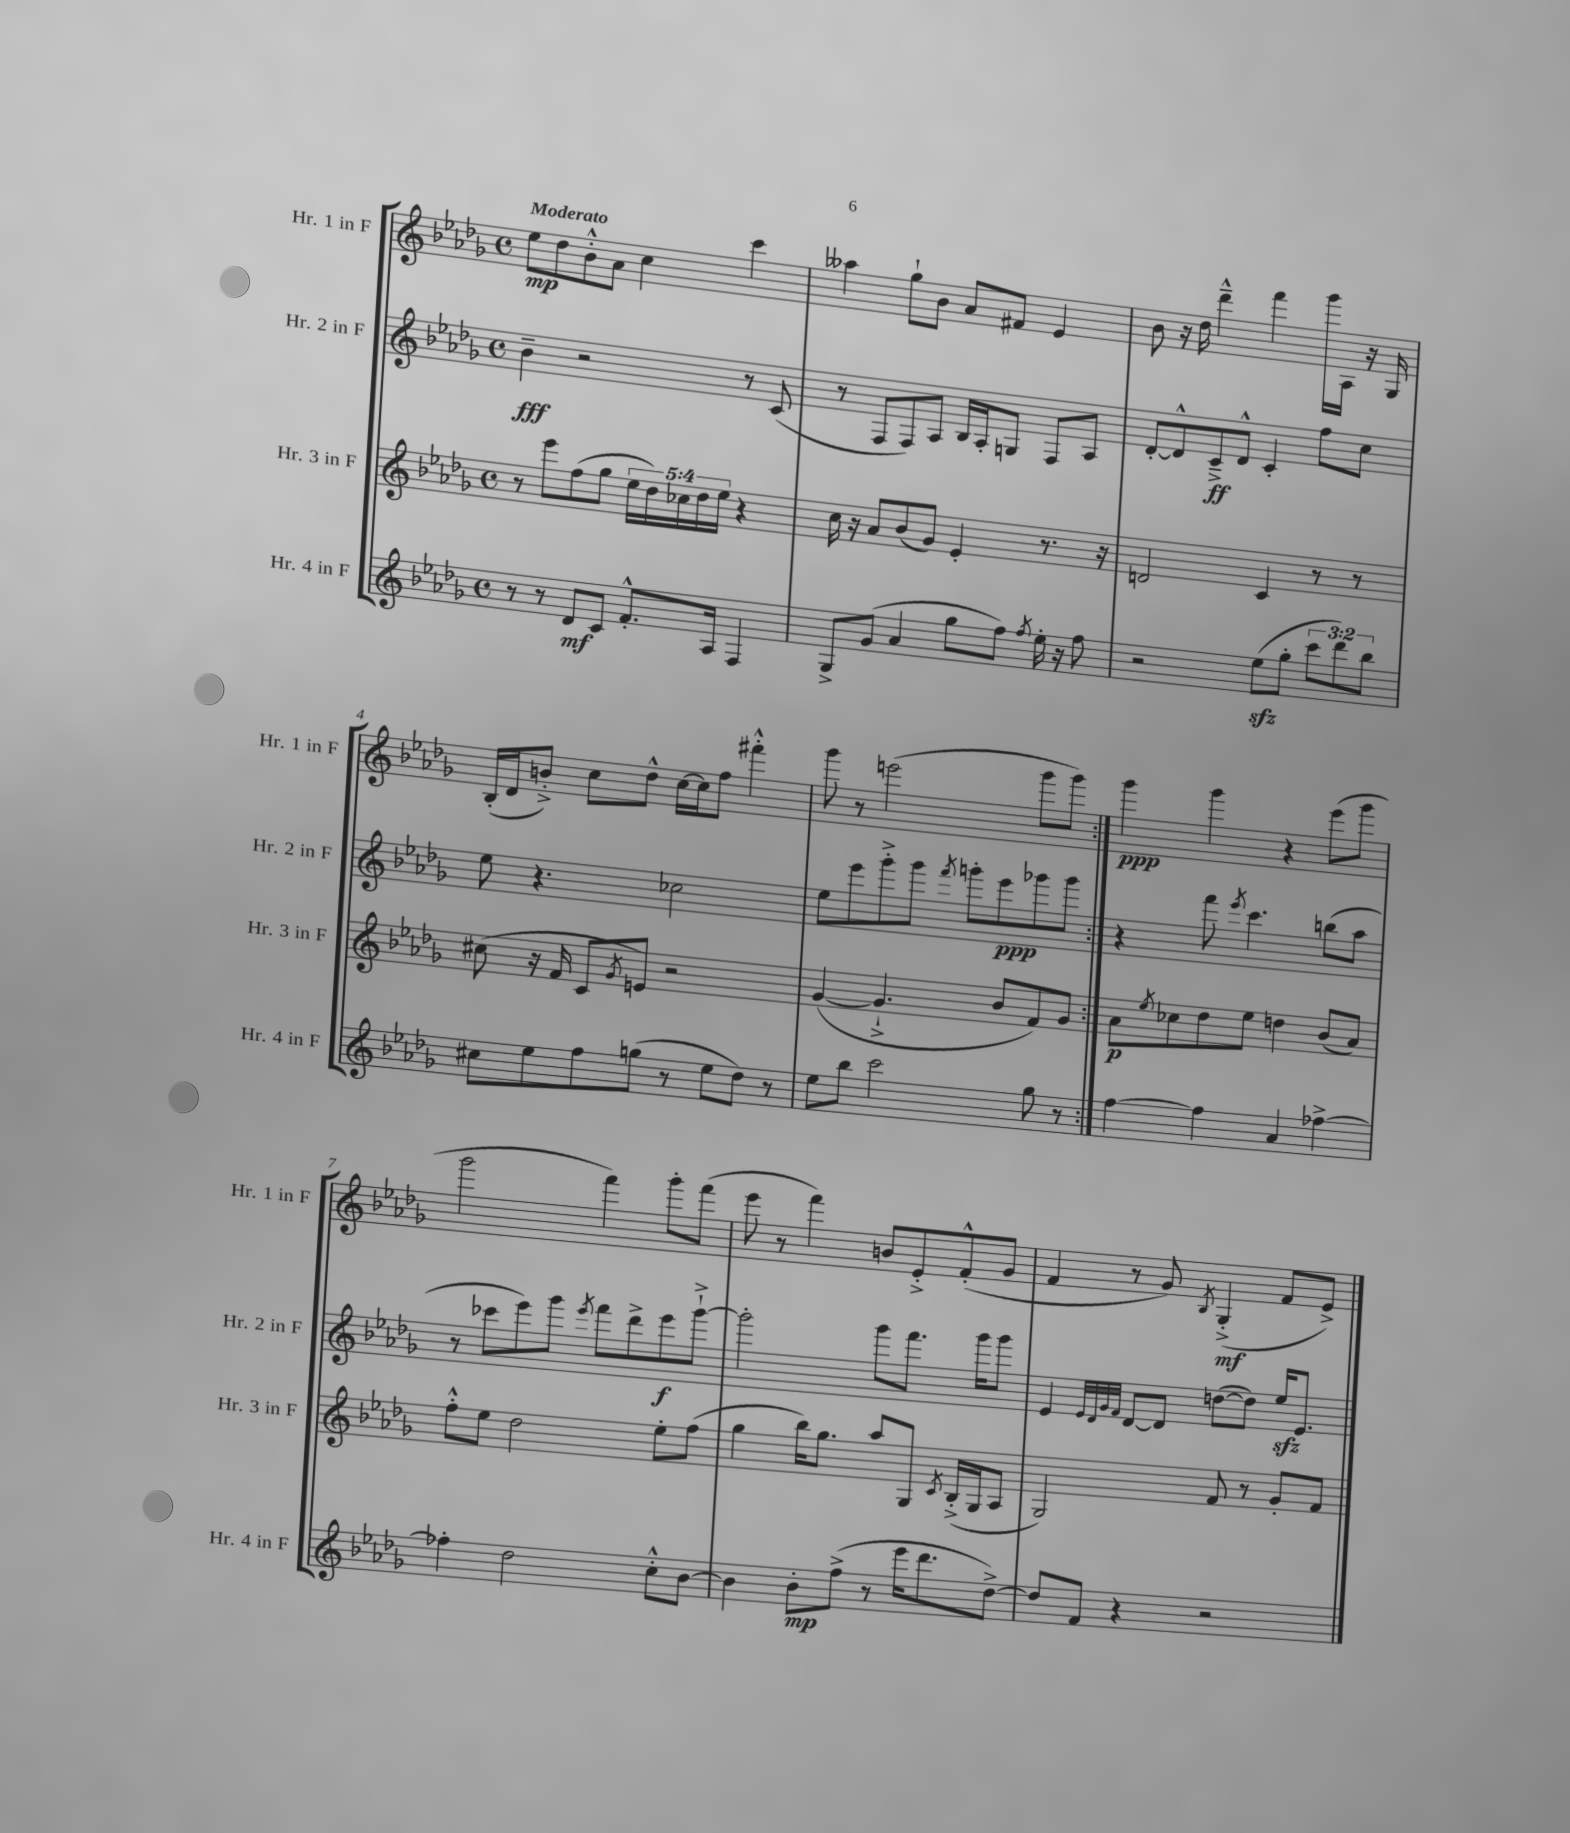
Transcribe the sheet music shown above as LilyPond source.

<<
\new StaffGroup <<
\new Staff = "s0" \with { instrumentName = "Hr. 1 in F" shortInstrumentName = "Hr. 1 in F" } {
    \clef treble \key des \major \defaultTimeSignature \time 4/4 \tempo "Moderato"
    \repeat volta 2 { ees''8\mp des''8 bes'8-.-^ aes'8 c''4 c'''4 |
    aeses''4 ges''8-! bes'8 aes'8 fis'8 ees'4 |
    bes'8 r16 des''16 des'''4---^ f'''4 ges'''16 aes16 r16 ges16 |
    bes16-.( des'16 b'8-.->) c''8 des''8-^ c''16~ c''16 f''8 fis'''4-.-^ |
    ges'''8 r8 e'''2( ges'''8 ges'''8) | }
    ges'''4\ppp ges'''4 r4 ees'''8( ges'''8 |
    ges'''2 f'''4) ges'''8-. f'''8( |
    ees'''8 r8 f'''4) b'8 ees'8-.-> f'8-.-^( ges'8 |
    f'4 r8 ges'8) \acciaccatura { bes8 } ges4-.->\mf( f'8 ees'8->) \bar "|." |
}
\new Staff = "s1" \with { instrumentName = "Hr. 2 in F" shortInstrumentName = "Hr. 2 in F" } {
    \clef treble \key des \major \defaultTimeSignature \time 4/4
    \repeat volta 2 { bes'4--\fff r2 r8 c'8( |
    r8 f8 f8) aes8 bes16 aes16-. g8 f8 aes8 |
    des'8~-. des'8-^ c'8--->\ff des'8-^ c'4-. f''8 c''8 |
    ees''8 r4. ces''2 |
    ees''8 ees'''8 ges'''8-.-> ges'''8 \acciaccatura { f'''8 } g'''8-. ees'''8\ppp ges'''8 ges'''8 | }
    r4 f'''8 \acciaccatura { ees'''8 } c'''4. b''8( aes''8 |
    r8 ces'''8 ees'''8) ges'''8 \acciaccatura { ees'''8 } f'''8 des'''8-> ees'''8\f ges'''8~-!-> |
    ges'''2-. ges'''8 f'''8. ges'''16 ges'''8 |
    ees'4 \grace { ees'32 des'32 ges'32 f'32 } des'8~ des'8 d''8~( d''8) ees''16\sfz ees'8. \bar "|." |
}
\new Staff = "s2" \with { instrumentName = "Hr. 3 in F" shortInstrumentName = "Hr. 3 in F" } {
    \clef treble \key des \major \defaultTimeSignature \time 4/4 \override Staff.TupletNumber.text = #tuplet-number::calc-fraction-text
    \repeat volta 2 { r8 ees'''8 f''8( ges''8 \tuplet 5/4 { ees''16 des''16) ces''16 des''16 ees''16 } r4 |
    c''16 r16 aes'8 bes'8( ges'8) ees'4-. r8. r16 |
    d'2 c'4 r8 r8 |
    cis''8( r16 f'16 c'8 \acciaccatura { ges'8 } e'8) r2 |
    ges'4~( ges'4.-!-> bes'8 f'8) ges'8 | }
    aes'8\p \acciaccatura { ees''8 } ces''8 des''8 ees''8 d''4 bes'8( aes'8) |
    f''8-.-^ ees''8 des''2 ees''8-. f''8( |
    ges''4 bes''16) ges''8. aes''8 ges8 \acciaccatura { c'8 } bes16-.->( ges16 aes8 |
    ges2) f'8 r8 ges'8-. f'8 \bar "|." |
}
\new Staff = "s3" \with { instrumentName = "Hr. 4 in F" shortInstrumentName = "Hr. 4 in F" } {
    \clef treble \key des \major \defaultTimeSignature \time 4/4 \override Staff.TupletNumber.text = #tuplet-number::calc-fraction-text
    \repeat volta 2 { r8 r8 des'8\mf c'8 f'8.-.-^ aes16 f4 |
    ges8-> ges'8( aes'4 ges''8 f''8) \acciaccatura { f''8 } ees''16-. r16 f''8 |
    r2 ees''8\sfz( ges''8-. \tuplet 3/2 { c'''8 des'''8) bes''8 } |
    cis''8 ees''8 f''8 g''8( r8 ees''8 des''8) r8 |
    ees''8 bes''8 c'''2 ges''8 r8 | }
    f''4~ f''4 aes'4 fes''4~-> |
    fes''4-. des''2 c''8-.-^ bes'8~ |
    bes'4 bes'8-.\mp f''8->( r8 ees'''16 des'''8. des''8~->) |
    des''8 f'8 r4 r2 \bar "|." |
}
>>
>>
